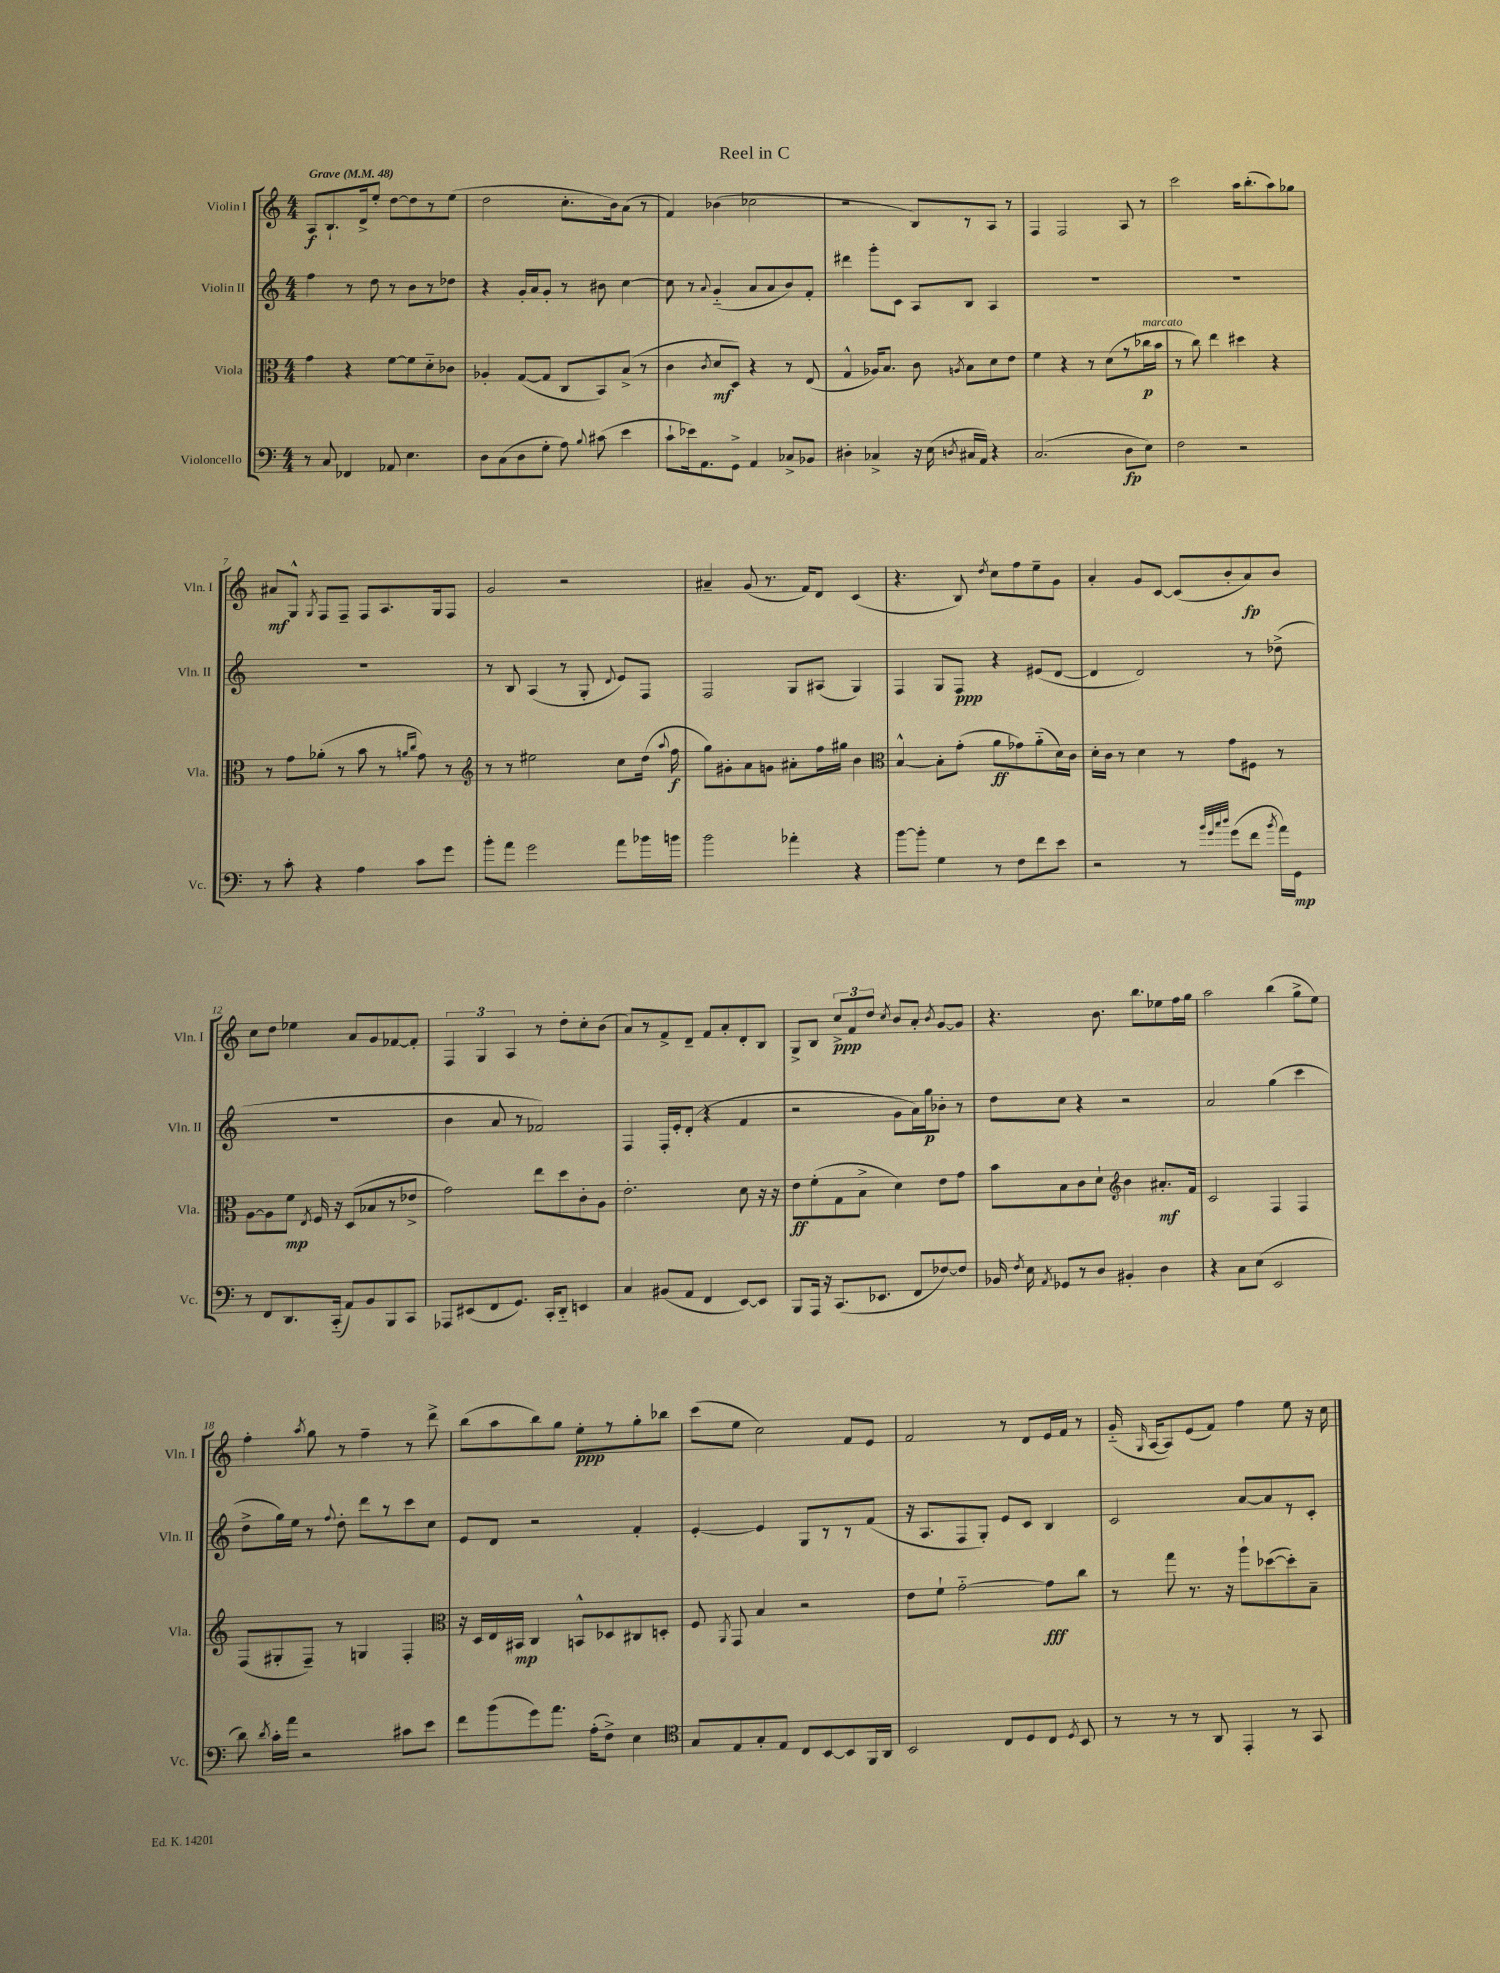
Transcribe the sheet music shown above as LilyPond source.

\header { title = "Reel in C" }
<<
\new StaffGroup <<
\new Staff = "s0" \with { instrumentName = "Violin I" shortInstrumentName = "Vln. I" } {
    \clef treble \key c \major \numericTimeSignature \time 4/4 \tempo "Grave" 4 = 48
    \autoBeamOff a8[\f b8.-! d'16-> e''8]-. d''8[~ d''8 r8 e''8]( |
    d''2 c''8.[-. b'16) a'8]( r8 |
    f'4) bes'4( ces''2 |
    r2 b8[) r8 a8] r8 |
    f4 f2 a8 r8 |
    c'''2 a''16[ b''8.-.( a''8) ges''8] |
    ais'8[\mf g8]-^ \acciaccatura { g8 } f8[ f8]-- f8[ a8. g16 f8] |
    g'2 r2 |
    ais'4-- g'8( r8. f'16[) d'8] c'4( |
    r4. b8) \acciaccatura { d''8 } c''8[ f''8 e''8-- g'8] |
    a'4-. g'8[ c'8]~ c'8[( b'8-. a'8\fp) b'8] |
    c''8[ d''8] ees''4 a'8[ g'8 fes'8~ fes'8]-. |
    \tuplet 3/2 { f4 g4 a4 } r8 d''8[-. c''8-. b'8]( |
    a'8[) r8 f'8-> d'8]-- f'8[ a'8-. d'8-. b8] |
    g8[-> b8] \tuplet 3/2 { c''8[->\ppp f'8 d''8] } \acciaccatura { c''8 } b'8[ a'8]-. \acciaccatura { b'8 } g'8[~ g'8] |
    r4. b'8. b''8.[ ees''8 f''16 g''16] |
    a''2 b''4( g''8[-> e''8]) |
    f''4-. \acciaccatura { a''8 } g''8 r8 f''4-- r8 d'''8-> |
    b''8[( a''8 b''8) g''8] e''8[-.\ppp r8 g''8-. bes''8] |
    c'''8[( e''8] c''2) f'8[ e'8] |
    f'2 r8 d'8[ e'16 f'16] r8 |
    g'16-_( \grace { g16 } a16[~ a8) e'8( f'8]) f''4 e''8 r16 c''16 \bar "|." |
}
\new Staff = "s1" \with { instrumentName = "Violin II" shortInstrumentName = "Vln. II" } {
    \clef treble \key c \major \numericTimeSignature \time 4/4
    \autoBeamOff f''4 r8 d''8 r8 b'8[ r8 des''8] |
    r4 g'16[-. a'16 g'8]-. r8 bis'8 c''4~ |
    c''8 r8 \appoggiatura { a'8 } g'4-_( a'8[ a'8 b'8) f'8]-. |
    dis'''4 g'''8[-. c'8] a8[ b8] a4 |
    R1 |
    R1 |
    R1 |
    r8 b8 a4( r8 g8-. \appoggiatura { d'8 } e'8[) f8] |
    f2 g8[ ais8]( g4) |
    f4 g8[ f8]\ppp r4 eis'8[( d'8]~ |
    d'4 d'2) r8 des''8->( |
    R1 |
    b'4 a'8 r8 fes'2) |
    f4 f16[-. e'16-. d'8]-.( r4 f'4 |
    r2 g'8[ a'16) g''16\p bes'8]-. r8 |
    d''8[ c''8] r4 r2 |
    a'2 g''4( c'''4 |
    d''8[-> g''16) e''16] r8 \appoggiatura { f''8 } d''8-. d'''8[ r8 c'''8 c''8] |
    e'8[ d'8] r2 f'4-. |
    e'4~-. e'4 g8[ r8 r8 f'8]( |
    r16 a8.[ f8 g8]-.) e'8[ c'8] b4 |
    c'2 a'8[~ a'8 r8 c'8]-. \bar "|." |
}
\new Staff = "s2" \with { instrumentName = "Viola" shortInstrumentName = "Vla." } {
    \clef alto \key c \major \numericTimeSignature \time 4/4
    \autoBeamOff g'4 r4 f'8[~ f'8 d'8-_ ces'8] |
    aes4-. g8[~( g8] c8[ b,8) b8]->( r8 |
    c'4 \acciaccatura { c'8 } d'8[\mf d8]) r4 r8 e8( |
    g4-^ aes16[) b8.] c'8 \acciaccatura { a8 } b8[ d'8 e'8] |
    f'4 r4 r8 d'8[( r8 ces''16\p^\markup { \italic "marcato" } b'16] |
    r8 c''8) e''4 dis''4 r4 |
    r8 g'8[ aes'8]-.( r8 b'8 r8 \grace { a'16[ c''16] } g'8) r8 |
    \clef treble r8 r8 eis''2 c''8[ d''16]( \appoggiatura { a''8 } f''16\f |
    g''8[) gis'8-. a'8 g'8] ais'8[-. f''16 gis''16] b'4 |
    \clef alto b4~-^ b8[-. g'8]-.( a'8[\ff ges'8) a'8-_( d'16) c'16] |
    d'16[-. c'16] r8 d'4 r8 g'8[ fis8] r8 |
    a8[~ a8 f'8]\mp \acciaccatura { e8 } f16 r16 d8[( bes8 r8 ees'8]-> |
    g'2) e''8[ d''8 c'8-. a8] |
    e'2.-. d'8 r16 r16 |
    e'8[\ff f'8-.( g8 b8]-> d'4) e'8[ g'8] |
    b'8[ b8 c'8 d'8]-! \clef treble b'4 ais'8.[-.\mf f'16] |
    c'2 f4 f4 |
    f8[( gis8-. f8]--) r8 g4 f4-. |
    \clef alto r16 d16[ e16 bis,16]\mp c4 b,8[-^ des8 cis8 d8]-. |
    f8 \acciaccatura { a,8 } g,8 b4 r2 |
    e'8[ f'8]-! g'2~-_ g'8[\fff c''8] |
    r8 g''8 r8. r16 a''8[-! des''8~( des''8-.) b8]-- \bar "|." |
}
\new Staff = "s3" \with { instrumentName = "Violoncello" shortInstrumentName = "Vc." } {
    \clef bass \key c \major \numericTimeSignature \time 4/4
    \autoBeamOff r8 c8 fes,4 aes,8 e4. |
    d8[ c8( d8 g8]-. a8) \appoggiatura { b8 } cis'8( e'4 |
    c'8[-! ees'16) a,8. g,8]-> a,4 ces8[-> bes,8] |
    dis4-. ces4-> r16 e16( \acciaccatura { d8 } cis16[ a,16]) r4 |
    c2.( d8[\fp e8]) |
    f2 r2 |
    r8 c'8-. r4 a4 c'8[ g'8] |
    b'8[-. a'8] g'2 a'8[ bes'16 b'16] |
    b'2 aes'4-. r4 |
    b'8[~ b'8]-. g4 r8 f8[ f'8 e'8] |
    r2 r8 \grace { b'32[ g'32 c''32 d''32] } g'8[( f'8] \acciaccatura { b'8 } a'16[) g,16]\mp |
    r8 f,8[ d,8. c,16]-_( a,8[) b,8 b,,8 c,8] |
    aes,,8[ eis,8( f,8 g,8.]) c,16[-. d,8]-_ e,4 |
    c4 bis,8[( a,8] f,4 e,8[~) e,8] |
    b,,8[ a,,16] r16 c,8.[( ees,8.] f,8[ fes8~) fes8] |
    bes,16 \acciaccatura { f8 } e16 \acciaccatura { a,8 } ges,8[ r8 d8] bis,4-. d4 |
    r4 c8[ e8]( e,2 |
    d'8) \acciaccatura { d'8 } c'16[-. a'16] r2 cis'8[ e'8] |
    f'8[ b'8( g'8) a'8.] a16[-.( f8]->) e4 |
    \clef tenor g8[ e8 g8-. e8] c8[ b,8~ b,8 f,16 a,16] |
    b,2 c8[ d8 c8] \acciaccatura { d8 } b,8 |
    r8 r8 r8 a,8 e,4-. r8 g,8 \bar "|." |
}
>>
>>
